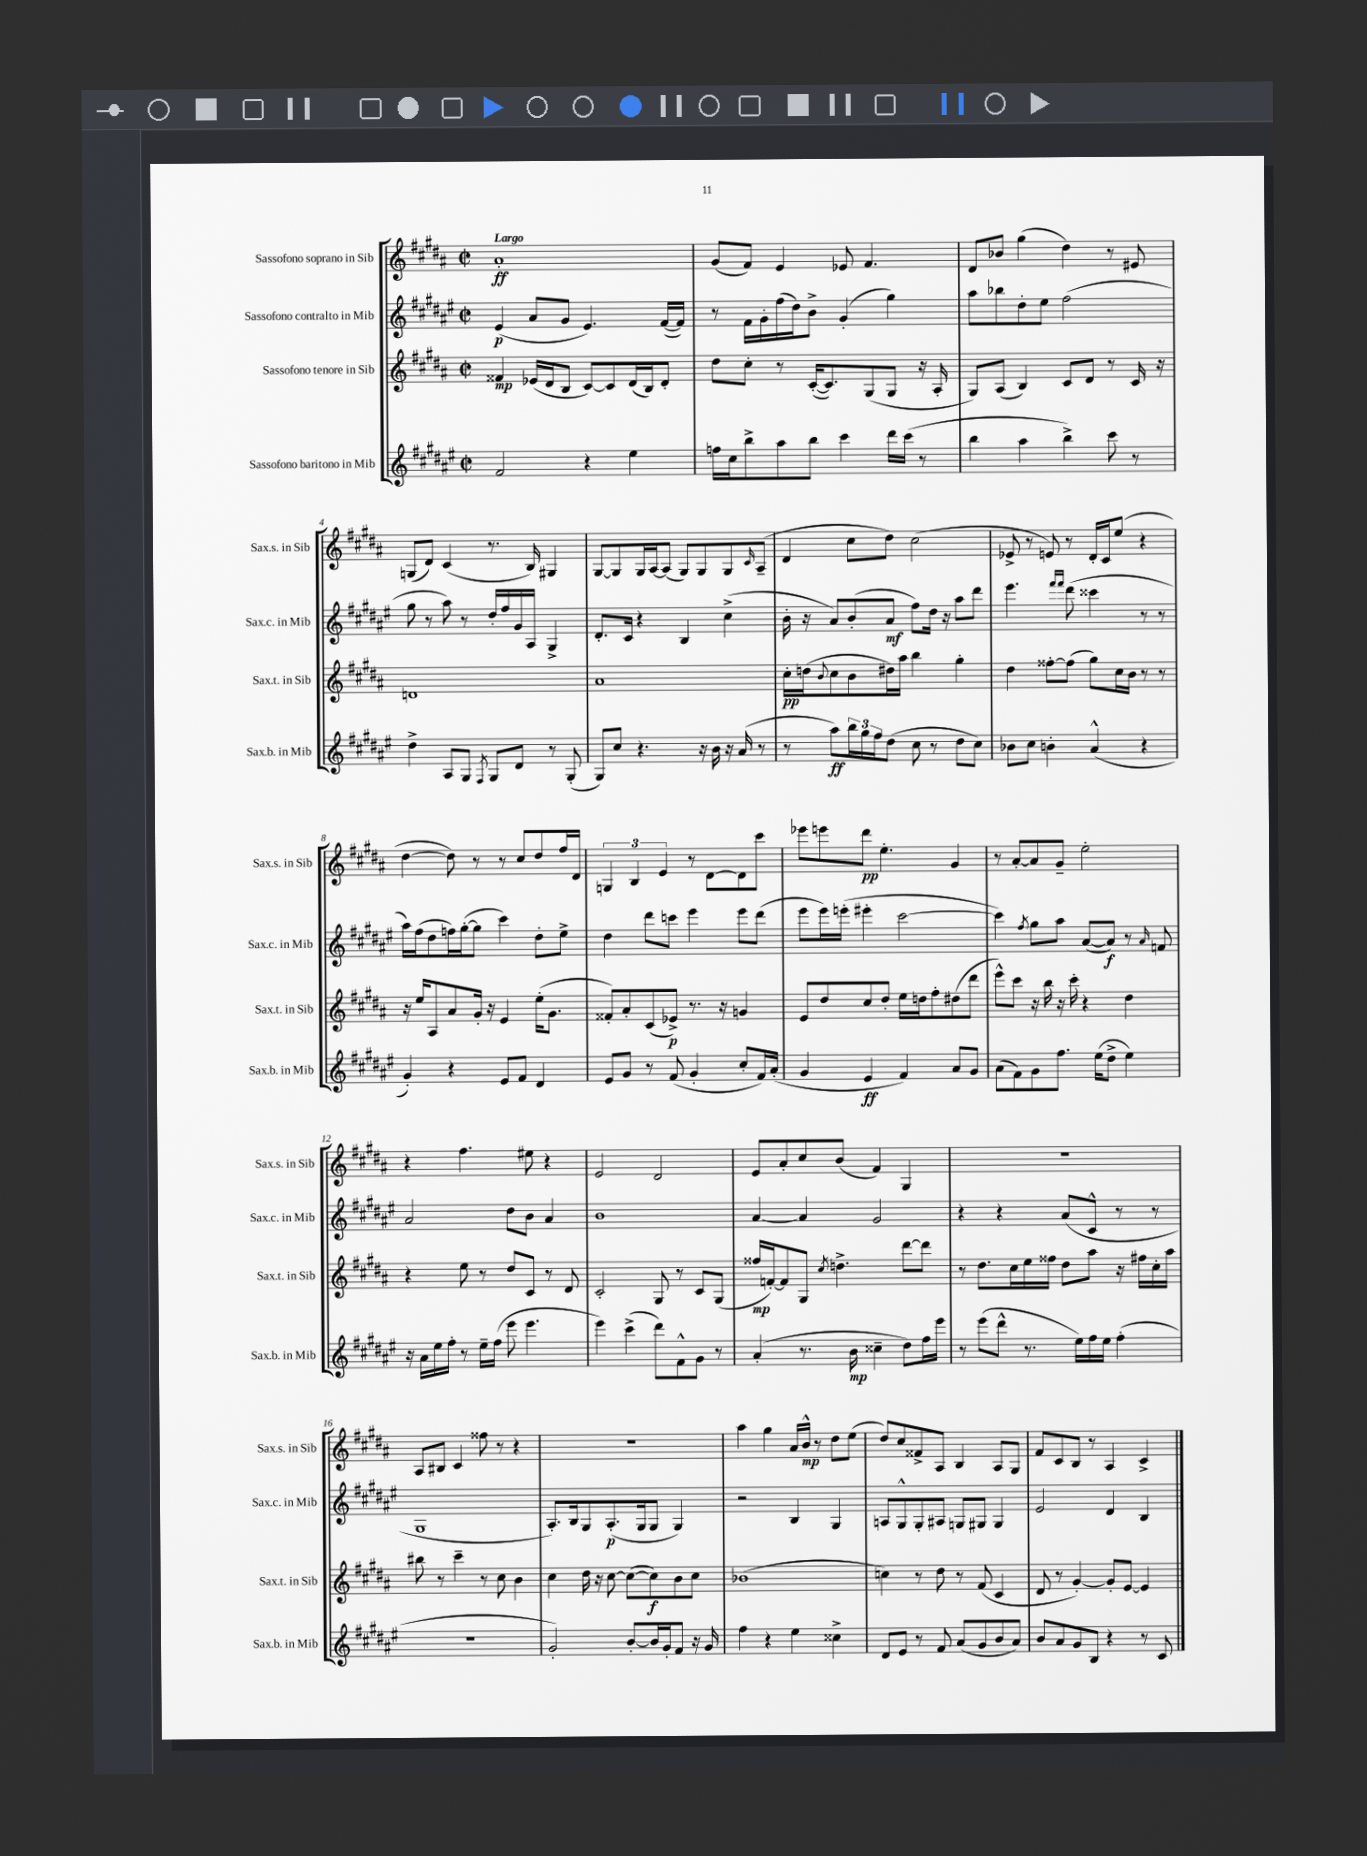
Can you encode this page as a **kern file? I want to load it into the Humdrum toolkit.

**kern	**dynam	**kern	**dynam	**kern	**dynam	**kern	**dynam
*part4	*part4	*part3	*part3	*part2	*part2	*part1	*part1
*staff4	*staff4	*staff3	*staff3	*staff2	*staff2	*staff1	*staff1
*I"Sassofono baritono in Mib	*	*I"Sassofono tenore in Sib	*	*I"Sassofono contralto in Mib	*	*I"Sassofono soprano in Sib	*
*I'Sax.b. in Mib	*	*I'Sax.t. in Sib	*	*I'Sax.c. in Mib	*	*I'Sax.s. in Sib	*
*clefG2	*	*clefG2	*	*clefG2	*	*clefG2	*
*k[f#c#g#d#a#e#]	*	*k[f#c#g#d#a#]	*	*k[f#c#g#d#a#e#]	*	*k[f#c#g#d#a#]	*
*M2/2	*	*M2/2	*	*M2/2	*	*M2/2	*
*met(c|)	*	*met(c|)	*	*met(c|)	*	*met(c|)	*
=1	=1	=1	=1	=1	=1	=1	=1
!	!	!	!	!	!	!LO:TX:a:B:t=Largo	!
2f#/	.	4f##X/	mp	(4e#/	p	1a#'	ff
.	.	(16e-X/LL	.	8a#/L	.	.	.
.	.	16d#/J	.	.	.	.	.
.	.	8B/J	.	8g#/J	.	.	.
4r	.	[8c#/L)	.	4.e#/)	.	.	.
.	.	8c#/]	.	.	.	.	.
4ee#\	.	(16d#/L	.	.	.	.	.
.	.	16B/J)	.	.	.	.	.
.	.	8d#'/J	.	([16f#/LL	.	.	.
.	.	.	.	16f#/JJ])	.	.	.
=2	=2	=2	=2	=2	=2	=2	=2
16ffn\LL	.	8dd#\L	.	8r	.	(8g#/L	.
16cc#\J	.	.	.	.	.	.	.
8bb^\	.	8cc#'\J	.	16f#\LL	.	8f#/J)	.
.	.	.	.	16g#'\	.	.	.
8aa#\	.	8r	.	(16ff#\	.	4e/	.
.	.	.	.	16dd#\J)	.	.	.
8bb\J	.	([16c#'/KL	.	8b^\J	.	.	.
.	.	8.c#/])	.	.	.	.	.
4ccc#\	.	.	.	(4g#'/	.	8e-X/	.
.	.	(8G#/	.	.	.	4.f#/	.
16ddd#\LL	.	8G#/J	.	4gg#\)	.	.	.
(16ccc#\JJ	.	.	.	.	.	.	.
8r	.	16r	.	.	.	.	.
.	.	16A#'/	.	.	.	.	.
=3	=3	=3	=3	=3	=3	=3	=3
4bb\	.	8G#/L)	.	8aa#\L	.	8d#/L	.
.	.	(8A#/J	.	8bb-X\	.	8b-X/J	.
4aa#\	.	4B/)	.	8dd#'\	.	(4gg#\	.
.	.	.	.	8ee#\J	.	.	.
4bb^\)	.	8c#/L	.	(2ff#\	.	4dd#\)	.
.	.	8d#/J	.	.	.	.	.
8ccc#\	.	8r	.	.	.	8r	.
8r	.	16c#/	.	.	.	8e#X/	.
.	.	16r	.	.	.	.	.
!!LO:LB:g=z
=4	=4	=4	=4	=4	=4	=4	=4
4dd#^\	.	1dn	.	8gg#\	.	(8Gn/L	.
.	.	.	.	8r	.	8d#/J)	.
8A#/L	.	.	.	8aa#\)	.	(4c#/	.
8G#/J	.	.	.	8r	.	.	.
8qF#/	.	.	.	.	.	.	.
8G#/L	.	.	.	16dd#'/LL	.	8.r	.
.	.	.	.	16ff#/	.	.	.
8d#/J	.	.	.	16g#/	.	.	.
.	.	.	.	16A#/JJ	.	16B/)	.
8r	.	.	.	4G#^/	.	4G#X/	.
(8G#'/	.	.	.	.	.	.	.
=5	=5	=5	=5	=5	=5	=5	=5
8G#/L)	.	1a#	.	8.d#'/L	.	[8G#/L	.
8cc#/J	.	.	.	.	.	8G#/]	.
.	.	.	.	16c#/Jk	.	.	.
4.r	.	.	.	4r	.	16G#/L	.
.	.	.	.	.	.	[16A#/J	.
.	.	.	.	.	.	(8A#/J]	.
.	.	.	.	4B/	.	8G#/L)	.
16r	.	.	.	.	.	8G#/	.
16b\	.	.	.	.	.	.	.
16r	.	.	.	(4cc#^\	.	8G#/	.
(16a#/	.	.	.	.	.	.	.
.	.	.	.	.	.	16qqc#/	.
8r	.	.	.	.	.	(8A#~/J	.
=6	=6	=6	=6	=6	=6	=6	=6
8r	.	16cc#'\LL	pp	16b'\	.	4d#/	.
.	.	(16ddn\J	.	16r	.	.	.
.	.	8qqb/	.	.	.	.	.
8aa#\L)	ff	8cc#\	.	8a#/L)	.	.	.
24bb\L	.	8b\	.	(8b'/	.	8cc#\L	.
24gg#\	.	.	.	.	.	.	.
24ff#\J	.	.	.	.	.	.	.
(8dd#\J	.	16dd#X\L)	.	8a#/J	mf	8dd#\J)	.
.	.	16aa#\JJ	.	.	.	.	.
8cc#\	.	4bb\	.	8ff#\L)	.	(2cc#\	.
8r	.	.	.	16dd#\Jk	.	.	.
.	.	.	.	16r	.	.	.
8dd#\L	.	4gg#'\	.	8aa#\L	.	.	.
8cc#\J)	.	.	.	8ddd#\J	.	.	.
=7	=7	=7	=7	=7	=7	=7	=7
8b-X\L	.	4dd#\	.	4.eee#\	.	8e-X^/	.
8cc#\J	.	.	.	.	.	8r	.
4bn'\	.	[8ff##X'\L	.	.	.	8en/)	.
.	.	.	.	16qqfff#/LL	.	.	.
.	.	.	.	16qqfff#/JJ	.	.	.
.	.	(8ff##\J]	.	(8ddd#\	.	8r	.
(4a#^^/	.	8gg#\L)	.	4ccc##X\	.	16d#'/LL	.
.	.	.	.	.	.	16c#/J	.
.	.	16cc#\L	.	.	.	(8ee/J	.
.	.	16b\JJ	.	.	.	.	.
4r	.	8r	.	8r	.	4r	.
.	.	8r	.	8r	.	.	.
!!LO:LB:g=z
=8	=8	=8	=8	=8	=8	=8	=8
4g#'/)	.	16r	.	16aa#\LL)	.	[4dd#\	.
.	.	16ee/KL	.	(16ff#\J	.	.	.
.	.	8A#/	.	8dd#\	.	.	.
4r	.	8a#/	.	16ffn\L)	.	8dd#\])	.
.	.	.	.	([16gg#'\J	.	.	.
.	.	16g#'/Jk	.	8gg#\J]	.	8r	.
.	.	16r	.	.	.	.	.
8e#/L	.	4e/	.	4ccc#\)	.	8r	.
8f#/J	.	.	.	.	.	8cc#/L	.
4d#/	.	(16ee'\KL	.	8dd#'\L	.	8dd#/	.
.	.	8.g#\J	.	.	.	.	.
.	.	.	.	8ee#^\J	.	16ff#/L	.
.	.	.	.	.	.	16d#/JJ	.
=9	=9	=9	=9	=9	=9	=9	=9
8e#/L	.	8f##X'/L)	.	4dd#\	.	6Gn/	.
8g#/J	.	8a#'/	.	.	.	.	.
.	.	.	.	.	.	6B/	.
8r	.	(8c#/	.	8ddd#\L	.	.	.
.	.	.	.	.	.	6e/	.
(8f#/	.	8e-X^/J)	p	8cccn\J	.	.	.
4g#'/	.	8.r	.	4eee#\	.	8r	.
.	.	.	.	.	.	[8d#\L	.
.	.	16r	.	.	.	.	.
8cc#'/L	.	4gn/	.	8eee#\L	.	8d#\]	.
16f#/L)	.	.	.	(8ddd#\J	.	8ccc#\J	.
(16a#'/JJ	.	.	.	.	.	.	.
=10	=10	=10	=10	=10	=10	=10	=10
4g#/	.	8e/L	.	8eee#\L	.	8eee-X\L	.
.	.	8dd#/	.	16eee#\L)	.	8eeen\	.
.	.	.	.	(16eeen'\JJ	.	.	.
4e#/	ff	8cc#/	.	4eee#X'\	.	8ddd#\J	pp
.	.	8dd#'/J	.	.	.	4.ee'\	.
4f#/)	.	16ee\LL	.	[2ccc#\	.	.	.
.	.	16ddn\J	.	.	.	.	.
.	.	8ff#'\	.	.	.	.	.
8a#/L	.	(8dd#X\	.	.	.	4g#/	.
8g#/J	.	8ddd#\J	.	.	.	.	.
=11	=11	=11	=11	=11	=11	=11	=11
(8a#\L	.	8eee^^\L)	.	4ccc#\])	.	8r	.
8f#\)	.	8ccc#\J	.	.	.	[8a#'/L	.
.	.	.	.	8qff#/	.	.	.
8g#\	.	16r	.	8gg#\L	.	8a#/]	.
.	.	16bb\	.	.	.	.	.
8.ff#\J	.	16r	.	8aa#\J	.	8g#~/J	.
.	.	16ccc#'\	.	.	.	.	.
.	.	4r	.	([8a#/L	.	2ee'\	.
(16ee#\KL	.	.	.	.	.	.	.
8dd#^\J	.	.	.	8a#/J])	f	.	.
4ee#\)	.	4dd#\	.	8r	.	.	.
.	.	.	.	16qqa#/	.	.	.
.	.	.	.	8fn/	.	.	.
!!LO:LB:g=z
=12	=12	=12	=12	=12	=12	=12	=12
16r	.	4r	.	2a#/	.	4r	.
16a#\LL	.	.	.	.	.	.	.
16ee#\	.	.	.	.	.	.	.
16ff#'\JJ	.	.	.	.	.	.	.
8r	.	8ee\	.	.	.	4.ff#\	.
16ee#~\LL	.	8r	.	.	.	.	.
(16ff#\JJ	.	.	.	.	.	.	.
8eee#\	.	8dd#/L	.	8dd#\L	.	.	.
4.eee#\	.	8c#/J	.	8b\J	.	8ee#X\	.
.	.	8r	.	4a#/	.	4r	.
.	.	8d#/	.	.	.	.	.
=13	=13	=13	=13	=13	=13	=13	=13
4eee#\)	.	2c#'/	.	1b	.	2e/	.
(4ccc#^\	.	.	.	.	.	.	.
8ddd#\L)	.	8G#/	.	.	.	2d#/	.
8f#^^\	.	8r	.	.	.	.	.
8g#\J	.	8c#/L	.	.	.	.	.
8r	.	(8G#/J	.	.	.	.	.
=14	=14	=14	=14	=14	=14	=14	=14
(4a#'/	.	16ff##X/LL	mp	[4a#/	.	8e/L	.
.	.	[16fn'/J)	.	.	.	.	.
.	.	8f/]	.	.	.	8a#'/	.
8.r	.	8G#/J	.	4a#/]	.	8cc#/	.
.	.	8qcc#/	.	.	.	.	.
.	.	4.ddn^\	.	.	.	(8b/J	.
16b\	mp	.	.	.	.	.	.
4cc##X~\	.	.	.	2g#/	.	4f#/)	.
8dd#\L)	.	[8ddd#\L	.	.	.	4G#/	.
16ff#\L	.	8ddd#\J]	.	.	.	.	.
16eee#\JJ	.	.	.	.	.	.	.
=15	=15	=15	=15	=15	=15	=15	=15
8r	.	8r	.	4r	.	1r	.
(8eee#\L	.	8.dd#\L	.	.	.	.	.
8ddd#^^\J	.	.	.	4r	.	.	.
.	.	16cc#\L	.	.	.	.	.
8.r	.	16ee\	.	.	.	.	.
.	.	16ff##X\JJ	.	.	.	.	.
.	.	8dd#\L	.	(8a#/L	.	.	.
16ee#\LL)	.	.	.	.	.	.	.
16ff#\	.	8aa#\J	.	8c#^^/J	.	.	.
16ee#\JJ	.	.	.	.	.	.	.
(4ff#'\	.	16r	.	8r	.	.	.
.	.	16ff#X\LL	.	.	.	.	.
.	.	16cc#'\	.	8r	.	.	.
.	.	16aa#\JJ	.	.	.	.	.
!!LO:LB:g=z
=16	=16	=16	=16	=16	=16	=16	=16
1r	.	8bb#X\	.	1G#	.	8A#/L	.
.	.	8r	.	.	.	8B#X/J	.
.	.	4ccc#~\	.	.	.	4c#/	.
.	.	8r	.	.	.	8ff##X\	.
.	.	8cc#\	.	.	.	8r	.
.	.	4b\	.	.	.	4r	.
=17	=17	=17	=17	=17	=17	=17	=17
2g#'/)	.	4cc#\	.	8.A#'/L)	.	1r	.
.	.	.	.	16B/k	.	.	.
.	.	16dd#\	.	8G#/	.	.	.
.	.	16r	.	.	.	.	.
.	.	[8cc#\	.	(8.A#'/	p	.	.
[8b'/L	.	(8cc#\L_	.	.	.	.	.
.	.	.	.	16G#/k	.	.	.
16b/L]	.	8cc#\])	f	8G#/J	.	.	.
16g#'/J	.	.	.	.	.	.	.
8f#/J	.	8b\	.	4G#/)	.	.	.
16r	.	8cc#\J	.	.	.	.	.
16g#/	.	.	.	.	.	.	.
=18	=18	=18	=18	=18	=18	=18	=18
4ff#\	.	(1b-X	.	2r	.	4aa#\	.
4r	.	.	.	.	.	4gg#\	.
4ee#\	.	.	.	4B/	.	16a#/LL	.
.	.	.	.	.	.	16b^^/JJ	mp
.	.	.	.	.	.	8r	.
4cc##X^\	.	.	.	4G#/	.	8dd#\L	.
.	.	.	.	.	.	(8ee\J	.
=19	=19	=19	=19	=19	=19	=19	=19
8d#/L	.	4ccn\)	.	8An/L	.	8dd#/L)	.
8e#/J	.	.	.	8G#^^/	.	8cc#/	.
8r	.	8r	.	8G#'/	.	8f##X^/	.
8f#/	.	8dd#\	.	8A#X/J	.	8A#/J	.
(8a#/L	.	8r	.	8Gn/L	.	4B/	.
8g#/	.	(8f#/	.	8G#X/J	.	.	.
8b/	.	4c#/	.	4G#/	.	8A#/L	.
8a#/J)	.	.	.	.	.	8G#/J	.
=20	=20	=20	=20	=20	=20	=20	=20
8b/L	.	8d#/	.	2e#/	.	8f#/L	.
8a#/	.	8r	.	.	.	8c#/	.
8g#/	.	[4g#'/)	.	.	.	8B/J	.
8B/J	.	.	.	.	.	8r	.
4r	.	8g#'/L]	.	4d#/	.	4A#/	.
.	.	[8e/J	.	.	.	.	.
8r	.	4e/]	.	4B/	.	4c#^/	.
8c#/	.	.	.	.	.	.	.
==	==	==	==	==	==	==	==
*-	*-	*-	*-	*-	*-	*-	*-
